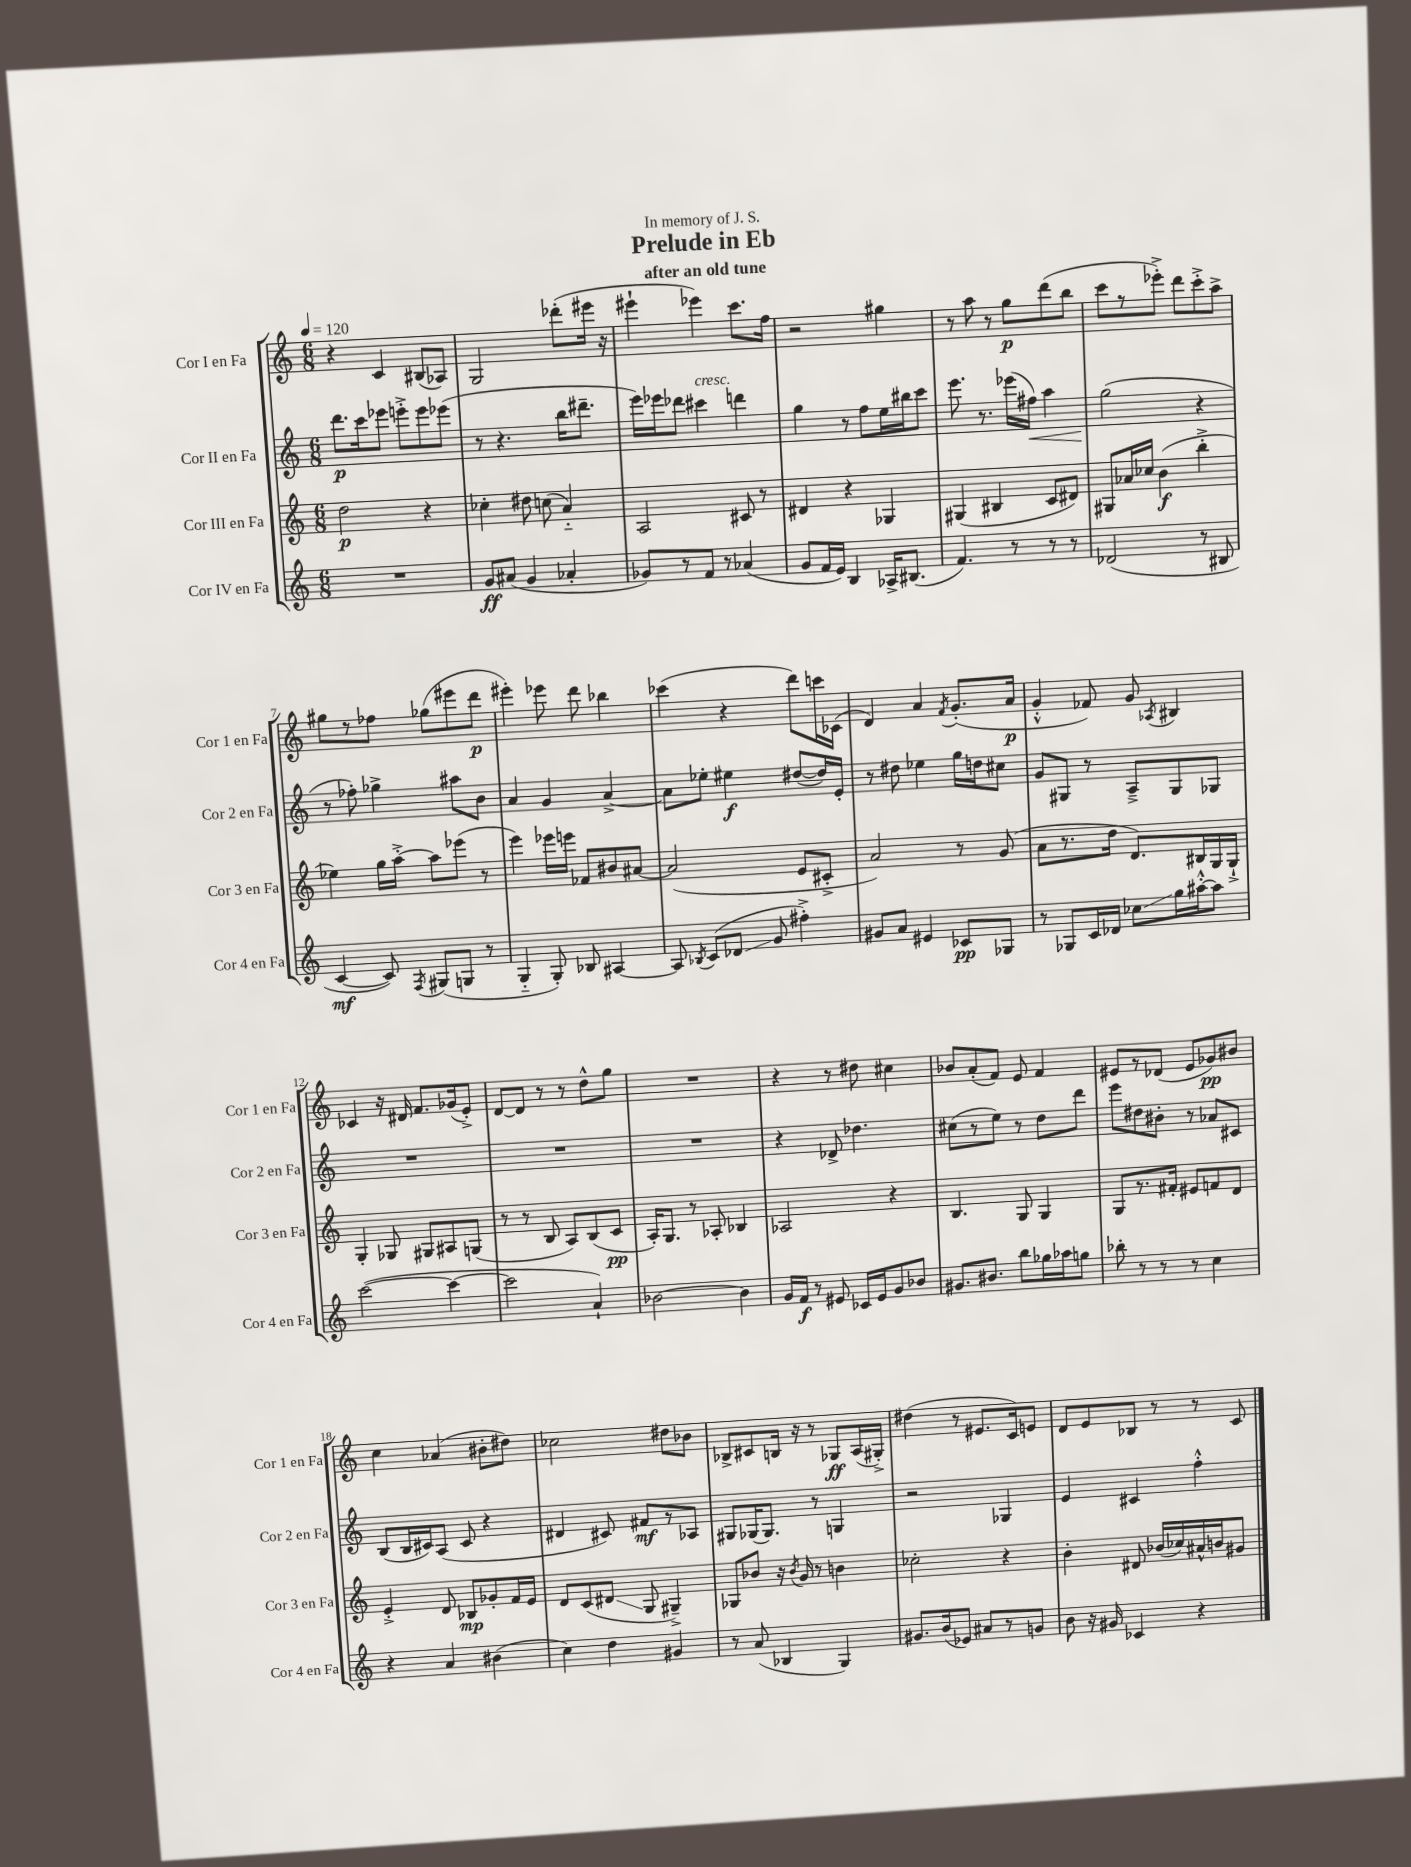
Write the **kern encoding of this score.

**kern	**kern	**kern	**kern
*staff4	*staff3	*staff2	*staff1
*clefG2	*clefG2	*clefG2	*clefG2
*k[]	*k[]	*k[]	*k[]
*M6/8	*M6/8	*M6/8	*M6/8
*MM120	*MM120	*MM120	*MM120
2.r	2dd	8.ddd	4r
.	.	16ccc	.
.	.	8eee-	4c
.	.	8eee'^	.
.	4r	8eee	(8B#
.	.	(8eee-	8A-)
=	=	=	=
8g	4cc-'	8r	2G
(8a#	.	4.r	.
4g	8dd#	.	.
.	(8cc	.	.
4a-'	4a'~)	16bb	(8ddd-'
.	.	8.ddd#~	.
.	.	.	16eee#
.	.	.	16r
=	=	=	=
8g-)	2A	16eee)	4eee#`
.	.	16eee-	.
8r	.	8ddd-	.
8f	.	4ccc#	4eee-)
8r	.	.	.
(4a-	8c#	4ddd	8.ccc
.	8r	.	.
.	.	.	16ff
=	=	=	=
8g	4d#	4gg	2r
16f	.	.	.
16e)	.	.	.
4B	4r	8r	.
.	.	8ff	.
16A-^	4G-	16ee	4gg#
(8.B#	.	16bb#	.
.	.	8ccc	.
=	=	=	=
4.f)	(4G#	8.eee	8r
.	.	.	8aa
.	.	8.r	.
.	4B#	.	8r
8r	.	(16eee-	8gg
.	.	16ff#)	.
8r	8c	4aa	(8ddd
8r	8d#)	.	8bb
=	=	=	=
(2d-	8G#	(2gg	8ccc
.	16a-	.	8r
.	16cc-	.	.
.	(4b	.	8eee-'^)
.	.	.	8ddd
8r	4bb'^	4r	8ccc'^
8B#	.	.	8aa^
=	=	=	=
[4c	4ee-)	8r	8gg#
.	.	8ff-')	8r
8c])	16gg	4gg-^	8ff-
.	[16aa'^	.	.
8qF	.	.	.
(8G#	8aa]	.	(8gg-
8G	(8eee-	8aa#	8eee#
8r	8r	8b	8ddd
=	=	=	=
4G'~	4eee)	4a	4eee#')
8G')	16eee-	4g	8eee-
.	16eee	.	.
8B-	8f-	.	8ddd
[4A#	8b#	[4a^	4bb-
.	[8a#	.	.
=	=	=	=
8A#]	(2a#]	8a]	(4ccc-
8qB-	.	.	.
(8c	.	8ee-'	.
8d-	.	4ee#	4r
8g	.	.	.
4ff#'^)	8e	([8dd#	8ddd)
.	8c#'^	16dd#])	16ccc
.	.	16e'	(16c-
=	=	=	=
8g#	2a)	8r	4d)
8a	.	8dd#	.
4e#	.	4ee-	4a
.	.	.	8qf
8c-	8r	16gg	(8.g'
.	.	16dd	.
8G-	(8g	8cc#	.
.	.	.	16a
=	=	=	=
8r	8a	8g	4g'^^
8G-	8.r	8G#	.
16c	.	8r	8f-)
16d-	16dd	.	.
8cc-	8.d)	8A~^	8g
.	.	.	8qA-
16gg	.	8G#	4B#
[16aa#'^^	16B#	.	.
8aa#]	16G	8G-	.
.	16G`^	.	.
=	=	=	=
([2ccc	4G'	2.r	4c-
.	8G-	.	16r
.	.	.	16d#
.	8G#	.	8.f
4ccc_	8A#	.	.
.	.	.	(16g-
.	(8G	.	8e'^)
=	=	=	=
2ccc]	8r	2.r	[8d
.	8r	.	8d]
.	8B	.	8r
.	8A)	.	8r
4a`)	(8B	.	8dd^^
.	8c	.	8gg
=	=	=	=
[2b-	16A')	2.r	2.r
.	8.G	.	.
.	8r	.	.
.	8A-'	.	.
4b-]	4B-	.	.
=	=	=	=
16g	2A-	4r	4r
16f	.	.	.
8r	.	.	.
8e#	.	8d-^	8r
16c-	.	4.dd-	8dd#
16e#	.	.	.
8g	4r	.	4cc#
8b-	.	.	.
=	=	=	=
8.g#	4.B	(8cc#	8b-
.	.	8r	(8a'
8.b#	.	.	.
.	.	8ee)	8f)
8bb	8G	8r	8e
16gg-	4G	8dd	4f
16aa-	.	.	.
8gg	.	8ddd	.
=	=	=	=
8bb-'	8G	8eee	8e#
8r	8.r	8dd#	8r
8r	.	8b#'	(8d-
.	16f#'	.	.
8r	8e#	8r	8e#
4cc	8f	8a-	8g-)
.	8d	8c#	8b#
=	=	=	=
4r	4e'^	(8B	4cc
.	.	16B	.
.	.	16c#)	.
4a	8d	(8A	(4a-
.	8B-	8c#	.
(4b#	8g-'	4r	8b#'
.	16f	.	8dd#)
.	16e	.	.
=	=	=	=
4cc)	8d	4d#	2cc-
.	(8c	.	.
4dd	8d#	8c#)	.
.	8G	8f#	.
4g#	4G#~^)	8r	8dd#
.	.	8A-	8b-
=	=	=	=
8r	8G-	8G#	8B-^
(8a	8b-	(16G-	8c#
.	.	8.G-)	.
4B-	16r	.	16B
.	8qb-	.	.
.	16g	.	16r
.	8r	8r	8r
4G)	4b	4G	8G-
.	.	.	(16A
.	.	.	16G#'^)
=	=	=	=
8.g#	2cc-'	2r	(4dd#
(16b	.	.	.
8e-)	.	.	8r
8a#	.	.	8.e#
8r	4r	4G-	.
.	.	.	16c)
8g	.	.	8e
=	=	=	=
8b	4b'	4e	8d
16r	.	.	8e
16g#	.	.	.
4c-	8d#	4c#	8B-
.	(16b-	.	8r
.	16cc-)	.	.
4r	16a#^^	4ff'^^	8r
.	16b	.	.
.	8g#	.	8c
==	==	==	==
*-	*-	*-	*-
